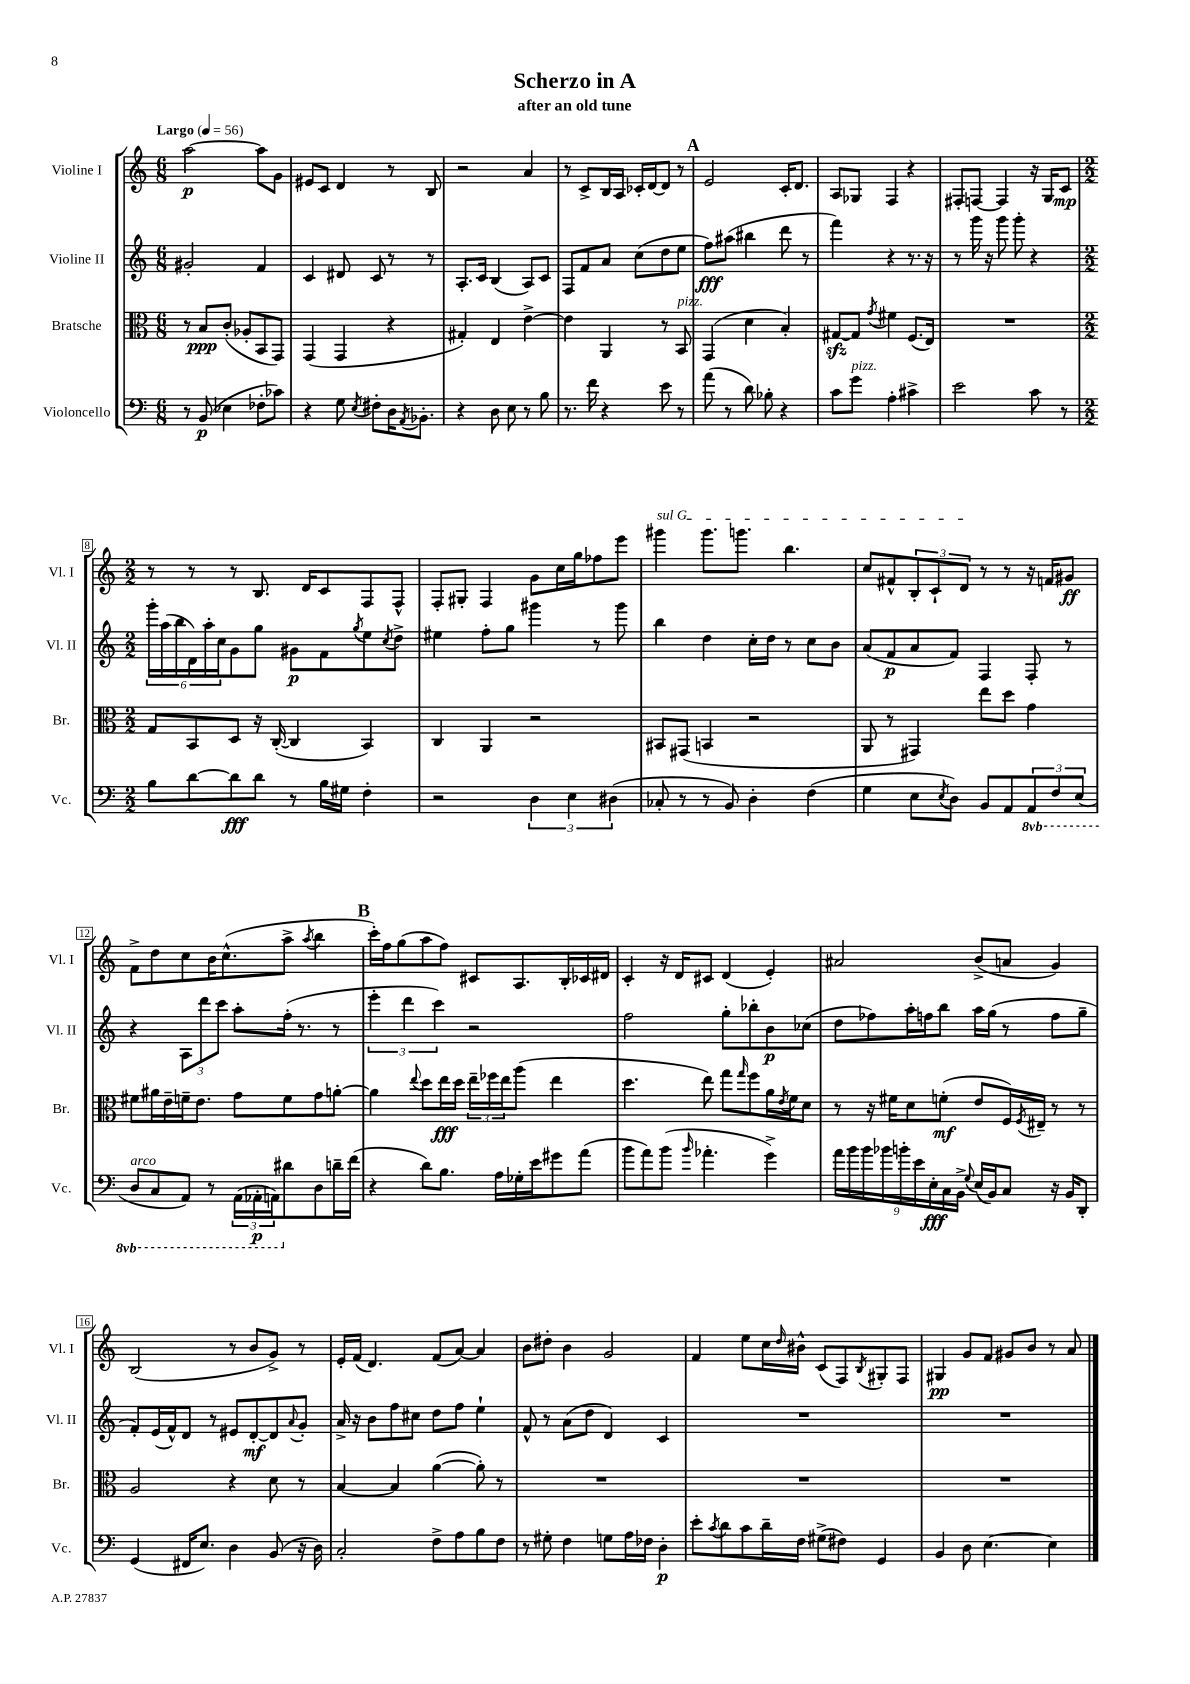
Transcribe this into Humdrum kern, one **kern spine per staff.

**kern	**dynam	**kern	**dynam	**kern	**dynam	**kern	**dynam
*part4	*part4	*part3	*part3	*part2	*part2	*part1	*part1
*staff4	*staff4	*staff3	*staff3	*staff2	*staff2	*staff1	*staff1
*I"Violoncello	*	*I"Bratsche	*	*I"Violine II	*	*I"Violine I	*
*I'Vc.	*	*I'Br.	*	*I'Vl. II	*	*I'Vl. I	*
*clefF4	*	*clefC3	*	*clefG2	*	*clefG2	*
*k[]	*	*k[]	*	*k[]	*	*k[]	*
*M6/8	*	*M6/8	*	*M6/8	*	*M6/8	*
*MM56	*	*MM56	*	*MM56	*	*MM56	*
=1	=1	=1	=1	=1	=1	=1	=1
!	!	!	!	!	!	!LO:TX:a:B:t=Largo	!
8r	.	8r	.	2g#X'/	.	[2aa\	p
(8BB/	p	8B/L	ppp	.	.	.	.
4E-X\	.	(8c'/J	.	.	.	.	.
.	.	8A-X'/L	.	.	.	.	.
8F-X'\L	.	8BB/	.	4f/	.	8aa\L]	.
8c-X\J)	.	8GG/J)	.	.	.	8g\J	.
=2	=2	=2	=2	=2	=2	=2	=2
4r	.	(4GG/	.	4c/	.	8e#X/L	.
.	.	.	.	.	.	8c/J	.
8G\	.	4GG/	.	8d#X/	.	4d/	.
8qE/	.	.	.	.	.	.	.
8F#X'\L	.	.	.	8c/	.	.	.
16D\K	.	4r	.	8r	.	8r	.
8qAA/	.	.	.	.	.	.	.
8.BB-X'\J	.	.	.	.	.	.	.
.	.	.	.	8r	.	8B/	.
=3	=3	=3	=3	=3	=3	=3	=3
4r	.	4G#X'/)	.	8.A'/L	.	2r	.
.	.	.	.	16c/Jk	.	.	.
8D\	.	4E/	.	(4B/	.	.	.
8E\	.	.	.	.	.	.	.
8r	.	[4e^\	.	8A/L)	.	4a/	.
8B\	.	.	.	8c/J	.	.	.
=4	=4	=4	=4	=4	=4	=4	=4
8.r	.	4e\]	.	8F/L	.	8r	.
.	.	.	.	8f/	.	8c^/L	.
16f\	.	.	.	.	.	.	.
4r	.	4AA/	.	8a/J	.	16B/L	.
.	.	.	.	.	.	16A/JJ	.
.	.	.	.	(8cc\L	.	16c-X'/LL	.
.	.	.	.	.	.	[16d/J	.
8e\	.	8r	.	8dd\	.	8d/J]	.
!	!	!LO:TX:a:i:t=pizz.	!	!	!	!	!
8r	.	8BB/	.	8ee\J	.	8r	.
!!LO:REH:place=s1:t=A
=5	=5	=5	=5	=5	=5	=5	=5
(8a\	.	(4GG/	.	8ff\L)	fff	2e/	.
8r	.	.	.	(8aa#X\J	.	.	.
8d\)	.	4d\	.	4bb#X\	.	.	.
8B-X'\	.	.	.	.	.	.	.
4r	.	4B'/)	.	8ddd\	.	16c'/KL	.
.	.	.	.	.	.	8.d/J	.
.	.	.	.	8r	.	.	.
=6	=6	=6	=6	=6	=6	=6	=6
8c\L	.	[8G#Xzz/L	.	4fff\)	.	8A/L	.
!LO:TX:a:i:t=pizz.	!	!	!	!	!	!	!
8g\J	.	8G#/J]	.	.	.	8G-X/J	.
.	.	8qg/	.	.	.	.	.
4A'\	.	4f#X\	.	4r	.	4F/	.
4c#X^\	.	(8.F/L	.	8.r	.	4r	.
.	.	16E/Jk)	.	16r	.	.	.
=7	=7	=7	=7	=7	=7	=7	=7
2e\	.	2.r	.	8r	.	8F#X'/L	.
.	.	.	.	16ggg\	.	[8Fn/J	.
.	.	.	.	16r	.	.	.
.	.	.	.	8ggg\	.	4F/]	.
.	.	.	.	8ggg'\	.	.	.
8c\	.	.	.	4r	.	16r	.
.	.	.	.	.	.	16G/KL	.
8r	.	.	.	.	.	8c/J	mp
!!LO:LB:g=z
=8	=8	=8	=8	=8	=8	=8	=8
*M2/2	*	*M2/2	*	*M2/2	*	*M2/2	*
8B\L	.	8G/L	.	24ggg'\LL	.	8r	.
.	.	.	.	(24aa\	.	.	.
.	.	.	.	24bb\	.	.	.
[8d\	.	8BB/	.	24d\)	.	8r	.
.	.	.	.	24aa'\	.	.	.
.	.	.	.	24cc\J	.	.	.
8d\]	fff	8D/J	.	8g\	.	8r	.
8d\J	.	16r	.	8gg\J	.	8.B/	.
.	.	([16C'/	.	.	.	.	.
8r	.	4C/]	.	8g#X\L	p	.	.
.	.	.	.	.	.	16d/KL	.
16B\LL	.	.	.	8f\	.	8c/	.
16G#X\JJ	.	.	.	.	.	.	.
.	.	.	.	8qgg/	.	.	.
4F'\	.	4BB/)	.	8ee\	.	8F/	.
.	.	.	.	8qcc/	.	.	.
.	.	.	.	8dd^\J	.	8F^^/J	.
=9	=9	=9	=9	=9	=9	=9	=9
2r	.	4C/	.	4ee#X\	.	8F'/L	.
.	.	.	.	.	.	8G#X'/J	.
.	.	4AA/	.	8ff'\L	.	4F/	.
.	.	.	.	8gg\J	.	.	.
6D\	.	2r	.	4ggg#X\	.	8g\L	.
.	.	.	.	.	.	16cc\L	.
6E\	.	.	.	.	.	.	.
.	.	.	.	.	.	16gg\J	.
.	.	.	.	8r	.	8ff-X\	.
(6D#X\	.	.	.	.	.	.	.
.	.	.	.	8ggg#\	.	8eee\J	.
=10	=10	=10	=10	=10	=10	=10	=10
!	!	!	!	!	!	!LO:TX:a:i:t=sul G	!
8C-X'/	.	8BB#X/L	.	4bb\	.	4ggg#X\	.
8r	.	(8GG#X/J	.	.	.	.	.
8r	.	4BBn/	.	4dd\	.	8.ggg#\L	.
8BB/)	.	.	.	.	.	.	.
.	.	.	.	.	.	8.gggn\J	.
4D'\	.	2r	.	16cc'\LL	.	.	.
.	.	.	.	16dd\JJ	.	.	.
.	.	.	.	8r	.	4.bb\	.
(4F\	.	.	.	8cc\L	.	.	.
.	.	.	.	8b\J	.	.	.
=11	=11	=11	=11	=11	=11	=11	=11
4G\	.	8AA/	.	(8a/L	.	8cc/L	.
.	.	8r	.	8f/	p	8f#X^^/	.
8E\L	.	4GG#X/)	.	8a/	.	12B'/	.
.	.	.	.	.	.	12c`/	.
8qE/	.	.	.	.	.	.	.
8D\J)	.	.	.	8f/J)	.	.	.
.	.	.	.	.	.	12d/J	.
8BB/L	.	8ee\L	.	4F/	.	8r	.
8AA/	.	8dd\J	.	.	.	8r	.
*8ba	*	*	*	*	*	*	*
12AAA/	.	4g\	.	8F'/	.	16r	.
.	.	.	.	.	.	16fn/KL	.
12FF/	.	.	.	.	.	.	.
.	.	.	.	8r	.	8g#X/J	ff
(12EE/J	.	.	.	.	.	.	.
!!LO:LB:g=z
=12	=12	=12	=12	=12	=12	=12	=12
!LO:TX:a:i:t=arco	!	!	!	!	!	!	!
8DD/L	.	8f#X\L	.	4r	.	8f^\L	.
8CC/	.	16a#X\L	.	.	.	8dd\	.
.	.	16e~\	.	.	.	.	.
8AAA/J)	.	16fn~\J	.	12A\L	.	8cc\	.
.	.	8.e\J	.	.	.	.	.
.	.	.	.	12ddd\	.	.	.
8r	.	.	.	.	.	16b\K	.
.	.	.	.	12ccc\J	.	.	.
.	.	.	.	.	.	(8.cc^^\	.
(24AAA\LL	.	8g\L	.	8aa'\L	.	.	.
24AAA-X'\	p	.	.	.	.	.	.
24AAAn\J)	.	.	.	.	.	.	.
*X8ba	*	*	*	*	*	*	*
8d#X\	.	8f\	.	(16ff'\Jk	.	8aa^\J	.
.	.	.	.	8.r	.	.	.
.	.	.	.	.	.	8qaa/	.
8D\	.	8g\	.	.	.	4bb\	.
16dn~\L	.	[8an'\J	.	8r	.	.	.
(16f\JJ	.	.	.	.	.	.	.
!!LO:REH:place=s1:t=B
=13	=13	=13	=13	=13	=13	=13	=13
4r	.	4a\]	.	6eee'\	.	16ccc'\LL)	.
.	.	.	.	.	.	16ff\J	.
.	.	.	.	.	.	(8gg\	.
.	.	.	.	6ddd\	.	.	.
.	.	8qqee/	.	.	.	.	.
8d\L)	.	8dd\L	.	.	.	8aa\	.
.	.	.	.	6ccc\)	.	.	.
8.B\J	.	16ee\L	fff	.	.	8ff\J)	.
.	.	16dd\JJ	.	.	.	.	.
.	.	24ee~\LL	.	2r	.	8c#X/L	.
.	.	24ff-X\	.	.	.	.	.
16A\LL	.	.	.	.	.	.	.
.	.	24ee\J	.	.	.	.	.
16G-X'\	.	(8aa\J	.	.	.	8.A/	.
16e\J	.	.	.	.	.	.	.
8g#X\	.	4ee\	.	.	.	.	.
.	.	.	.	.	.	16B'/L	.
(8a\J	.	.	.	.	.	16c-X/	.
.	.	.	.	.	.	16d#X/JJ	.
=14	=14	=14	=14	=14	=14	=14	=14
8b\L	.	4.dd\	.	2ff\	.	4c'/	.
8a\)	.	.	.	.	.	.	.
(8b\J	.	.	.	.	.	16r	.
.	.	.	.	.	.	16d/KL	.
16qqb/	.	.	.	.	.	.	.
4.a-X'\	.	8ee\)	.	.	.	8c#X/J	.
.	.	8gg\L	.	8gg'\L	.	(4d/	.
.	.	16qqgg/	.	.	.	.	.
.	.	8ff\	.	8bb-X'\	.	.	.
4g^\)	.	16a\L	.	8b\	p	4e'/)	.
.	.	8qe/	.	.	.	.	.
.	.	16f\J	.	.	.	.	.
.	.	8d\J	.	(8cc-X\J	.	.	.
=15	=15	=15	=15	=15	=15	=15	=15
18a\LL	.	8r	.	8dd\L	.	2a#X/	.
18b\	.	.	.	.	.	.	.
18b\	.	.	.	.	.	.	.
.	.	16r	.	8ff-X\)	.	.	.
18b-X\	.	.	.	.	.	.	.
.	.	16f#X\KL	.	.	.	.	.
18bn'\	.	.	.	.	.	.	.
.	.	8d\	.	16aa'\L	.	.	.
18e\	.	.	.	.	.	.	.
.	.	.	.	16ffn\J	.	.	.
18E'\	fff	.	.	.	.	.	.
.	.	(8fn'\J	mf	8bb\J	.	.	.
18C\	.	.	.	.	.	.	.
18BB^\JJ	.	.	.	.	.	.	.
8qqG/	.	.	.	.	.	.	.
(16E/LL	.	8e/L	.	16aa\LL	.	(8b^/L	.
16BB/J)	.	.	.	(16gg\JJ	.	.	.
8C/J	.	16F/L)	.	8r	.	8an/J	.
.	.	8qF/	.	.	.	.	.
.	.	16E#X~/JJ	.	.	.	.	.
16r	.	8r	.	8ff\L	.	4g/)	.
16BB/KL	.	.	.	.	.	.	.
8DD'/J	.	8r	.	8gg~\J	.	.	.
!!LO:LB:g=z
=16	=16	=16	=16	=16	=16	=16	=16
(4GG/	.	2A/	.	8f'/L)	.	(2B/	.
.	.	.	.	(16e/L	.	.	.
.	.	.	.	16f^^/J)	.	.	.
16FF#X/KL	.	.	.	8d/J	.	.	.
8.E/J)	.	.	.	.	.	.	.
.	.	.	.	8r	.	.	.
4D\	.	4r	.	8e#X/L	.	8r	.
.	.	.	.	[8d'/	mf	8b/L	.
(8BB/	.	8d\	.	8d/]	.	8g^/J)	.
.	.	.	.	8qqa/	.	.	.
16r	.	8r	.	8g'/J	.	8r	.
16D\)	.	.	.	.	.	.	.
=17	=17	=17	=17	=17	=17	=17	=17
2C'/	.	[4B/	.	16a^/	.	16e'/LL	.
.	.	.	.	16r	.	(16f/JJ	.
.	.	.	.	8b\L	.	4.d/)	.
.	.	4B/]	.	8ff\	.	.	.
.	.	.	.	8cc#X\J	.	.	.
8F^\L	.	([4a\	.	8dd\L	.	(8f/L	.
8A\	.	.	.	8ff\J	.	[8a/J)	.
8B\	.	8a'\])	.	4ee`\	.	4a/]	.
8F\J	.	8r	.	.	.	.	.
=18	=18	=18	=18	=18	=18	=18	=18
8r	.	1r	.	8f^^/	.	8b\L	.
8G#X'\	.	.	.	8r	.	8dd#X'\J	.
4F\	.	.	.	(8a\L	.	4b\	.
.	.	.	.	8dd\J	.	.	.
8Gn\L	.	.	.	4d/)	.	2g/	.
16A\L	.	.	.	.	.	.	.
16F-X\JJ	.	.	.	.	.	.	.
4D'\	p	.	.	4c/	.	.	.
=19	=19	=19	=19	=19	=19	=19	=19
8e'\L	.	1r	.	1r	.	4f/	.
8qc/	.	.	.	.	.	.	.
8d\	.	.	.	.	.	.	.
8c\	.	.	.	.	.	8ee\L	.
16d~\L	.	.	.	.	.	16cc\L	.
.	.	.	.	.	.	16qqdd/	.
16F\JJ	.	.	.	.	.	16b#X^^\JJ	.
(8G#X^\L	.	.	.	.	.	(8c/L	.
8F#X\J)	.	.	.	.	.	8F/)	.
.	.	.	.	.	.	8qB/	.
4GG/	.	.	.	.	.	8G#X'/	.
.	.	.	.	.	.	8F/J	.
=20	=20	=20	=20	=20	=20	=20	=20
4BB/	.	1r	.	1r	.	4G#X/	pp
8D\	.	.	.	.	.	8g/L	.
[4.E\	.	.	.	.	.	8f/J	.
.	.	.	.	.	.	8g#X/L	.
.	.	.	.	.	.	8b/J	.
4E\]	.	.	.	.	.	8r	.
.	.	.	.	.	.	8a/	.
==	==	==	==	==	==	==	==
*-	*-	*-	*-	*-	*-	*-	*-
